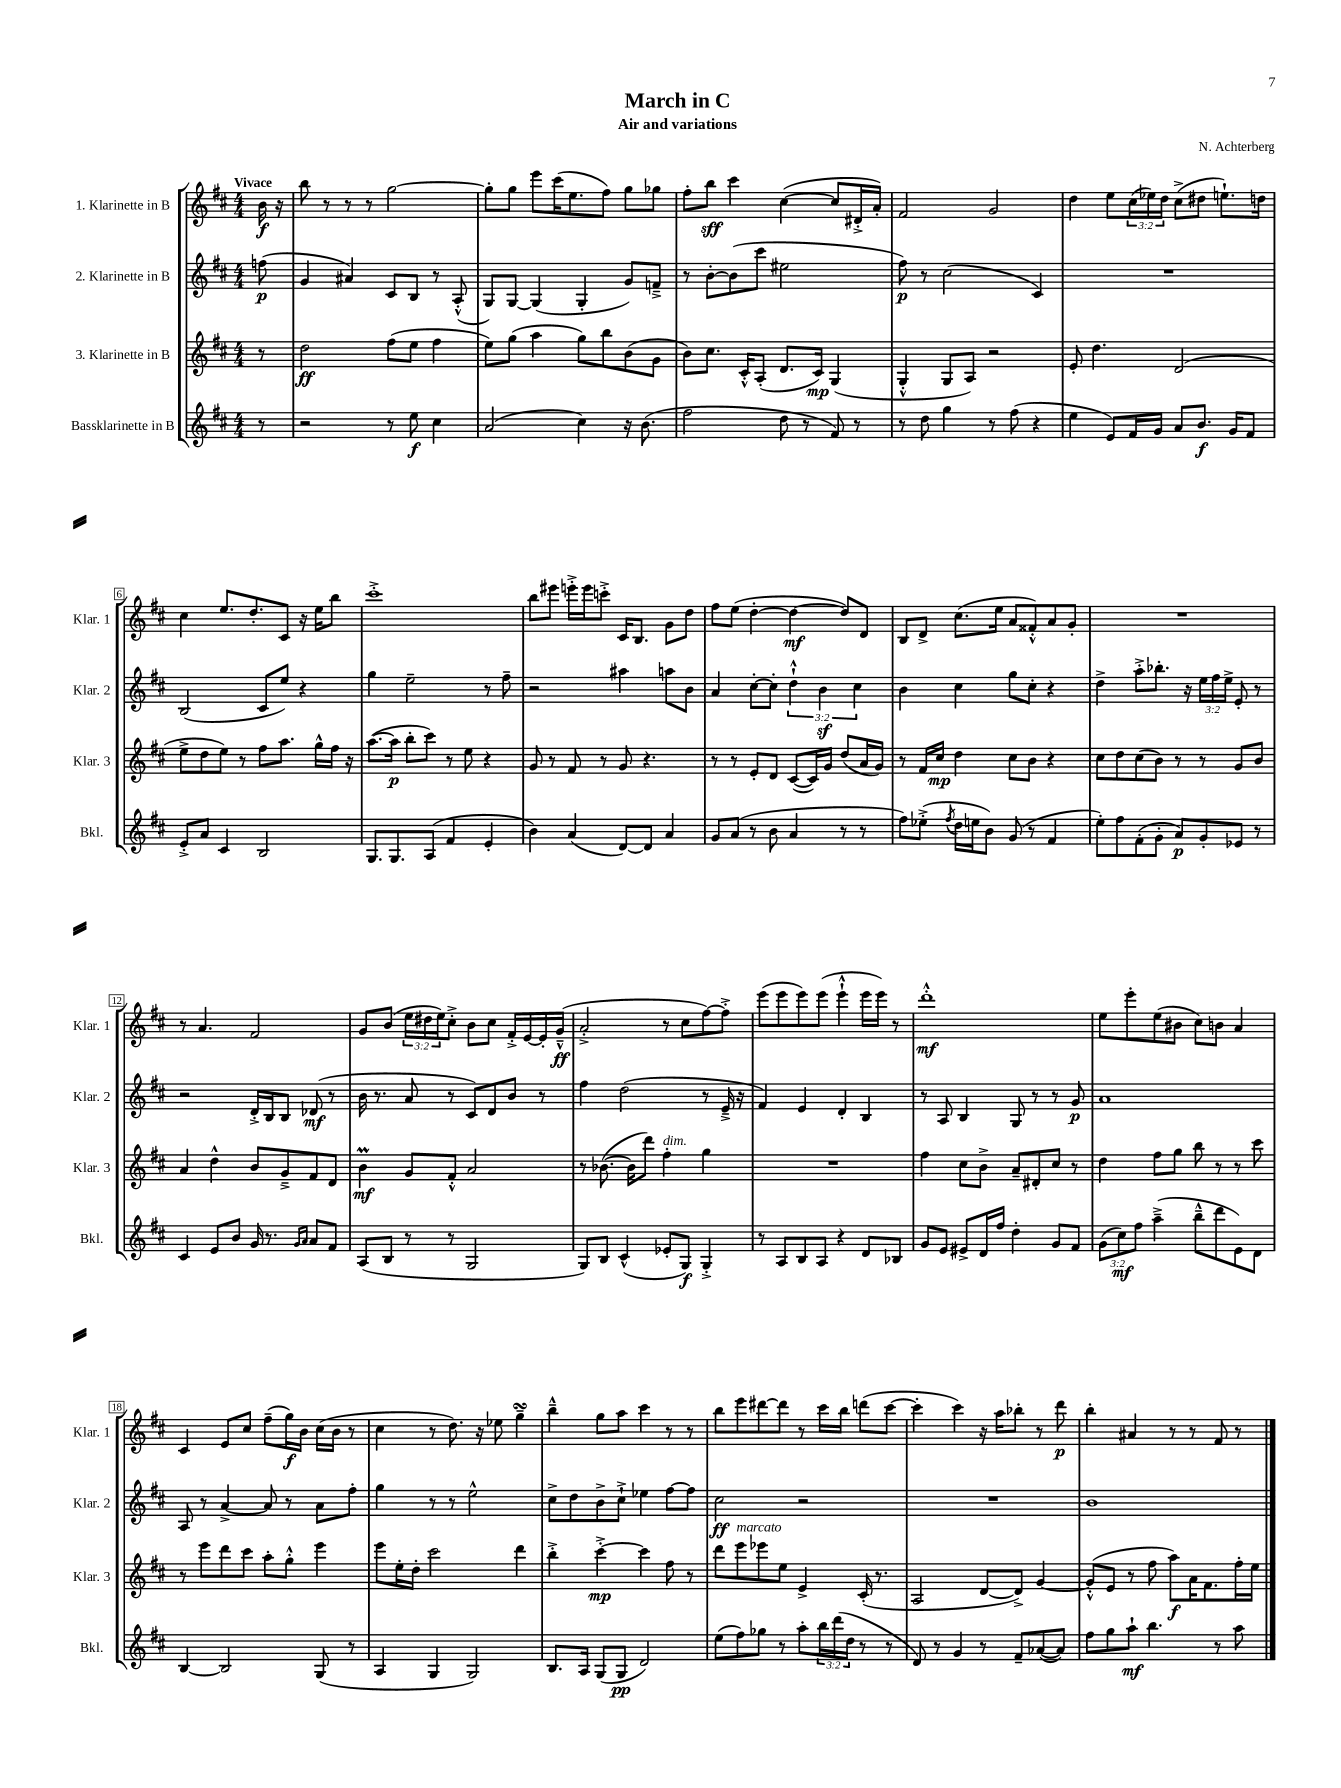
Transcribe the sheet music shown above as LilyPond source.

\header { title = "March in C" composer = "N. Achterberg" subtitle = "Air and variations" }
<<
\new StaffGroup <<
\new Staff = "s0" \with { instrumentName = "1. Klarinette in B" shortInstrumentName = "Klar. 1" } {
    \clef treble \key d \major \numericTimeSignature \time 4/4 \override Staff.TupletNumber.text = #tuplet-number::calc-fraction-text \partial 8 \tempo "Vivace"
    b'16\f r16 |
    b''8 r8 r8 r8 g''2~ |
    g''8-. g''8 e'''8 cis'''16( e''8. fis''8) g''8 ges''8 |
    fis''8-. b''8\sff cis'''4 cis''4~( cis''8 dis'16-.-> a'16-.) |
    fis'2 g'2 |
    d''4 e''8 \tuplet 3/2 { cis''16( ees''16) d''16 } cis''8->( dis''8 e''8.-!) d''16 |
    cis''4 e''8. d''8.-. cis'8 r16 e''16 b''8 |
    cis'''1-.-> |
    b''8 eis'''8 e'''16-.-> e'''16 c'''8-.-> cis'16 b8. g'8 d''8 |
    fis''8 e''8( d''4~-. d''4~\mf d''8) d'8 |
    b8 d'8-> cis''8.( e''16 a'8 fisis'8-.-^) a'8 g'8-. |
    R1 |
    r8 a'4. fis'2 |
    g'8 b'8( \tuplet 3/2 { e''16 dis''16 e''16) } cis''8-.-> b'8 cis''8 fis'16-.-> e'16~ e'16-. g'16---^\ff( |
    a'2-.-> r8 cis''8 fis''8~) fis''8-.-> |
    e'''8( e'''8 e'''8) e'''8( e'''4-!-^ e'''16 e'''16) r8 |
    d'''1-.-^\mf |
    e''8 e'''8-. e''8( bis'8 cis''8) b'8 a'4 |
    cis'4 e'8 cis''8 fis''8--( g''16\f) b'16 cis''16( b'16 r8 |
    cis''4 r8 d''8.) r16 ees''8 g''4--\turn |
    b''4---^ g''8 a''8 cis'''4 r8 r8 |
    b''8 e'''8 dis'''8~ dis'''8 r8 cis'''16 b''16 d'''8( cis'''8~ |
    cis'''4-. cis'''4) r16 a''16 bes''8-. r8 d'''8\p |
    b''4-. ais'4 r8 r8 fis'8 r8 \bar "|." |
}
\new Staff = "s1" \with { instrumentName = "2. Klarinette in B" shortInstrumentName = "Klar. 2" } {
    \clef treble \key d \major \numericTimeSignature \time 4/4 \override Staff.TupletNumber.text = #tuplet-number::calc-fraction-text \partial 8
    f''8\p( |
    g'4 ais'4) cis'8 b8 r8 a8-.-^( |
    g8) g8~ g4( g4-. g'8) f'8---> |
    r8 b'8~-. b'8( cis'''8 eis''2 |
    fis''8\p) r8 cis''2( cis'4) |
    R1 |
    b2( cis'8 e''8) r4 |
    g''4 e''2-- r8 fis''8-- |
    r2 ais''4 a''8 b'8 |
    a'4 cis''8~-. cis''8-. \tuplet 3/2 { d''4-!-^ b'4\sf cis''4 } |
    b'4 cis''4 g''8 cis''8-. r4 |
    d''4-> a''8-.-> bes''8.-. r16 \tuplet 3/2 { e''16 fis''16 e''16-> } e'8-. r8 |
    r2 d'16-.-> b16 b8 des'8\mf( r8 |
    b'16 r8. a'8 r8 cis'8) d'8 b'8 r8 |
    fis''4 d''2( r8 e'16---> r16 |
    fis'4) e'4 d'4-. b4 |
    r8 a8 b4 g8 r8 r8 g'8\p |
    a'1 |
    a8 r8 a'4~-> a'8 r8 a'8 fis''8-. |
    g''4 r8 r8 e''2-^ |
    cis''8-> d''8 b'8-> cis''8-!-> ees''4 fis''8~ fis''8 |
    cis''2\ff r2 |
    R1 |
    b'1 \bar "|." |
}
\new Staff = "s2" \with { instrumentName = "3. Klarinette in B" shortInstrumentName = "Klar. 3" } {
    \clef treble \key d \major \numericTimeSignature \time 4/4 \partial 8
    r8 |
    d''2\ff fis''8( e''8 fis''4 |
    e''8) g''8( a''4 g''8) b''8 b'8( g'8 |
    b'8) cis''8. cis'16-.-^ a8-.( d'8. cis'16\mp) g4( |
    g4-.-^ g8 a8) r2 |
    e'8-. d''4. d'2( |
    e''8-> d''8 e''8) r8 fis''8 a''8. g''16-^ fis''16 r16 |
    a''8.~( a''16\p b''8-. cis'''8) r8 e''8 r4 |
    g'8 r8 fis'8 r8 g'8 r4. |
    r8 r8 e'8-. d'8 cis'8~( cis'16) g'16 d''8( a'16 g'16) |
    r8 fis'16 cis''16\mp d''4 cis''8 b'8 r4 |
    cis''8 d''8 cis''8( b'8) r8 r8 g'8 b'8 |
    a'4 d''4-^ b'8 g'8---> fis'8 d'8 |
    b'4\prall\mf g'8 fis'8-.-^ a'2 |
    r8 bes'8.~( bes'16 d'''8) fis''4-.^\markup { \italic "dim." } g''4 |
    R1 |
    fis''4 cis''8 b'8-> a'8-- dis'8-. cis''8 r8 |
    d''4 fis''8 g''8 b''8 r8 r8 cis'''8 |
    r8 e'''8 d'''8 cis'''8 a''8-. g''8-.-^ e'''4 |
    e'''8 e''16-. d''16-. cis'''2 d'''4 |
    b''4-.-> cis'''4~-.->\mp cis'''4 fis''8 r8 |
    d'''8 e'''8^\markup { \italic "marcato" } ees'''8 e''8 e'4-> cis'16-.( r8. |
    a2 d'8~ d'8->) g'4~ |
    g'8-.-^( e'8 r8 fis''8 a''8\f) a'16 fis'8. fis''16-. e''16 \bar "|." |
}
\new Staff = "s3" \with { instrumentName = "Bassklarinette in B" shortInstrumentName = "Bkl." } {
    \clef treble \key d \major \numericTimeSignature \time 4/4 \override Staff.TupletNumber.text = #tuplet-number::calc-fraction-text \partial 8
    r8 |
    r2 r8 e''8\f cis''4 |
    a'2( cis''4) r16 b'8.( |
    fis''2 d''8 r8 fis'8) r8 |
    r8 d''8 g''4 r8 fis''8( r4 |
    e''4 e'8) fis'16 g'16 a'8 b'8.\f g'16 fis'8 |
    e'8-.-> a'8 cis'4 b2 |
    g8. g8. a8( fis'4 e'4-. |
    b'4) a'4( d'8~) d'8 a'4 |
    g'8 a'8( r8 b'8 a'4 r8 r8 |
    fis''8) ees''8-.->( \acciaccatura { fis''8 } d''16 e''16 b'8) g'8( r8 fis'4 |
    e''8-.) fis''8 fis'8-.( g'8-. a'8\p) g'8-. ees'8 r8 |
    cis'4 e'8 b'8 g'16 r8. \grace { g'16 a'16 } a'8 fis'8 |
    a8( b8 r8 r8 g2 |
    g8) b8 cis'4-^( ees'8-. g8\f) g4-.-> |
    r8 a8 b8 a8 r4 d'8 bes8 |
    g'8 e'8 eis'8-> d'16 fis''16 d''4-. g'8 fis'8 |
    \tuplet 3/2 { g'8( cis''8\mf) fis''8 } a''4--->( b''8---^ d'''8 e'8) d'8 |
    b4~ b2 g8( r8 |
    a4 g4 g2) |
    b8. a16 g8( g8\pp d'2) |
    e''8( fis''8) ges''8 r8 a''8-. \tuplet 3/2 { b''16 d'''16( d''16 } r8 r8 |
    d'8) r8 g'4 r8 fis'8-- aes'8~( aes'8) |
    fis''8 g''8 a''8-!\mf b''4. r8 a''8 \bar "|." |
}
>>
>>
\layout { \context { \Score \override BarNumber.stencil = #(make-stencil-boxer 0.1 0.3 ly:text-interface::print) } }
